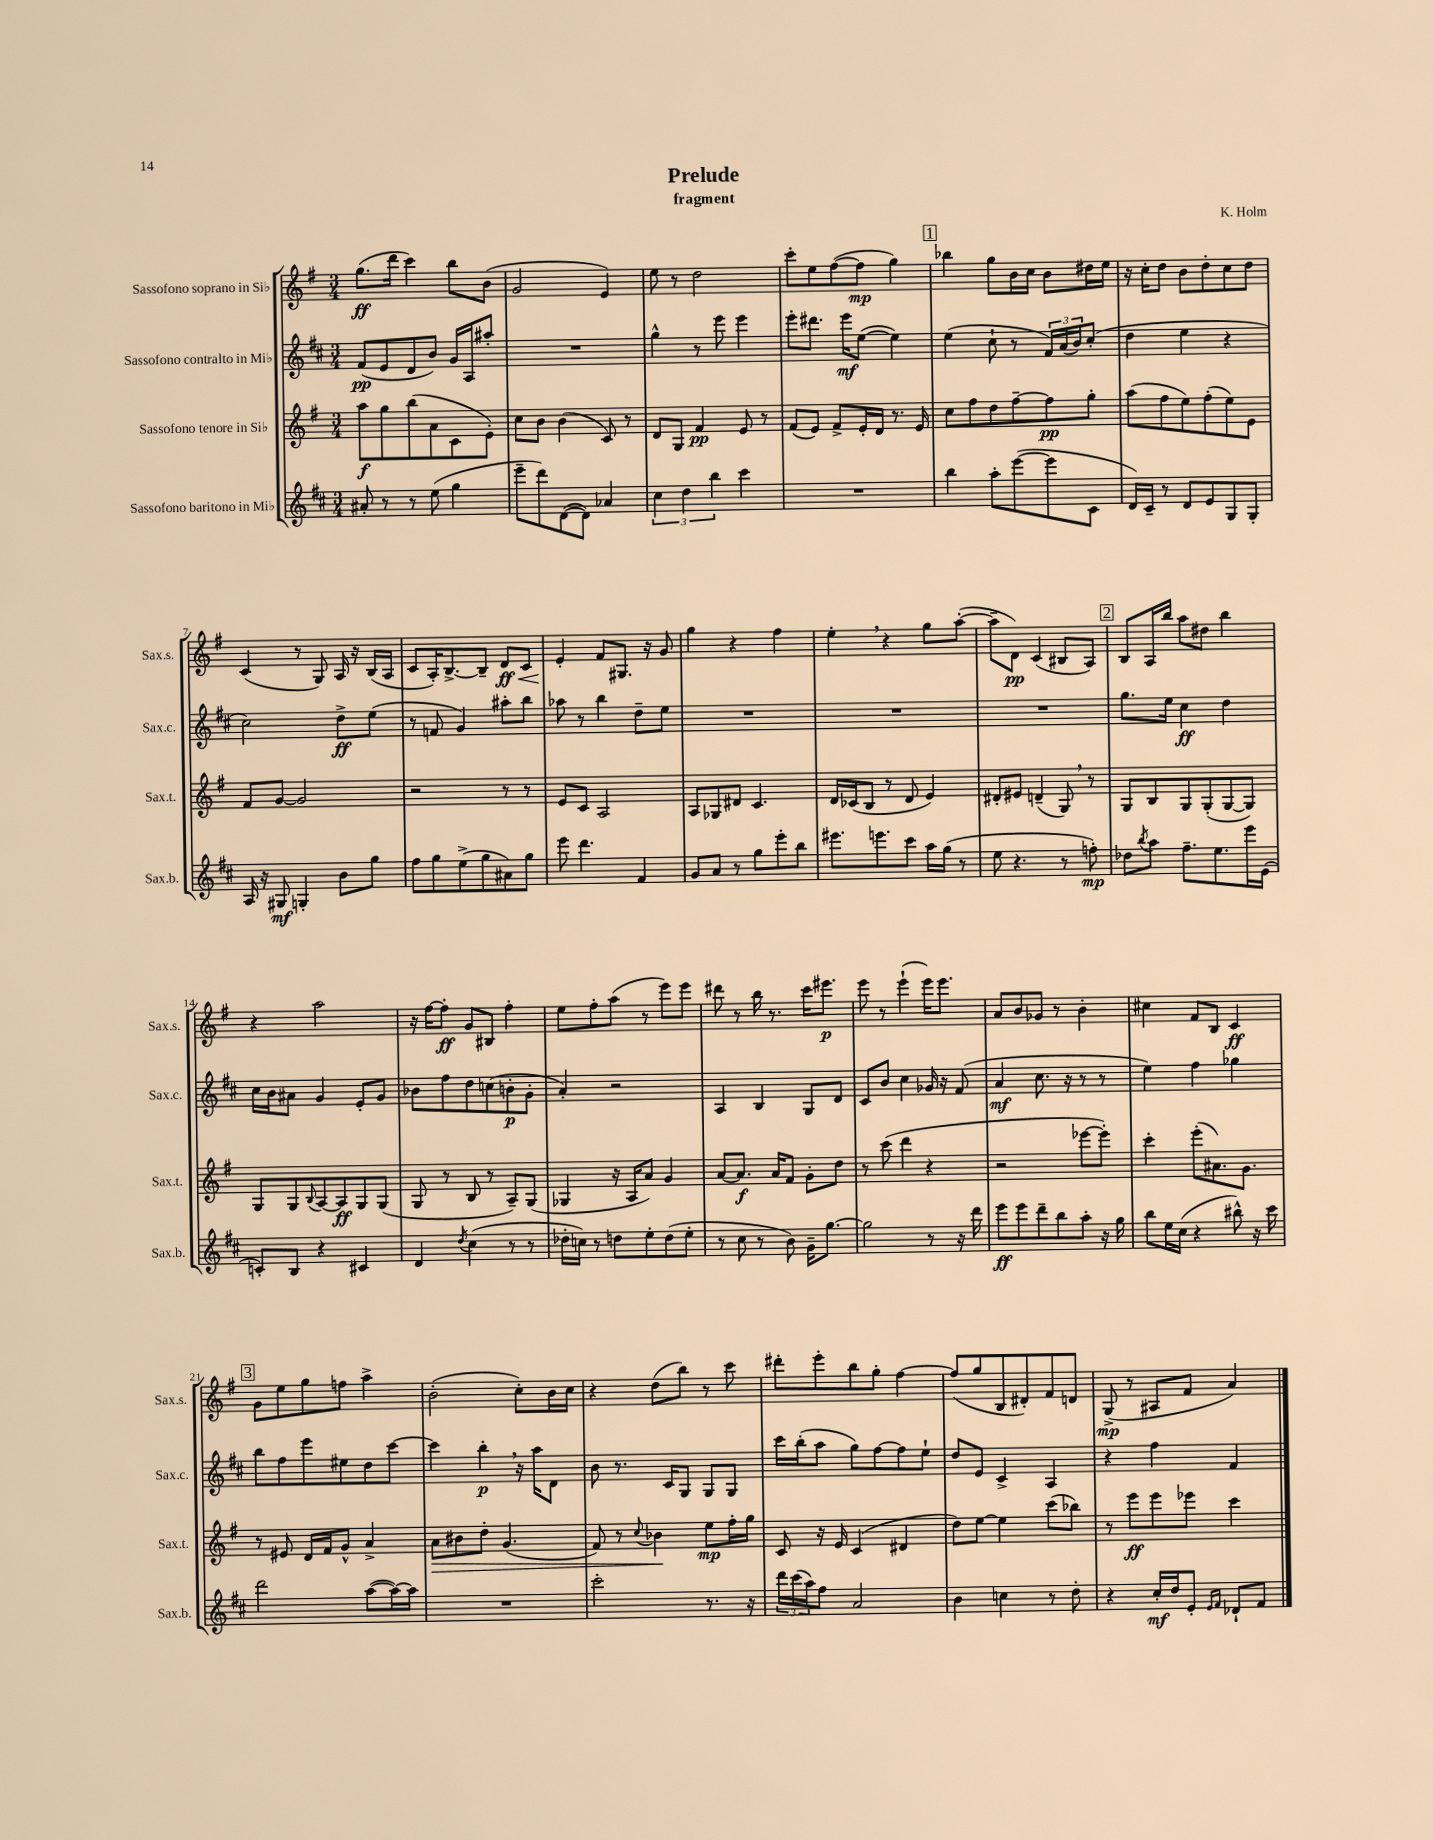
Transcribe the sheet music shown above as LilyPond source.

\header { title = "Prelude" composer = "K. Holm" subtitle = "fragment" }
<<
\new StaffGroup <<
\new Staff = "s0" \with { instrumentName = "Sassofono soprano in Sib" shortInstrumentName = "Sax.s." } {
    \clef treble \key g \major \numericTimeSignature \time 3/4
    g''8.\ff( d'''16 c'''4) b''8 b'8( |
    g'2 e'4) |
    e''8 r8 d''2 |
    c'''8-. e''8 fis''8~( fis''8\mp g''4) |
    \mark \markup { \box "1" } bes''4 g''8 b'16 c''16 b'8 dis''16 e''16 |
    r16 c''16-. d''8 b'8 d''8-. c''8 d''8 |
    c'4( r8 g8) a16 r16 b16( a16 |
    c'8 a16-.) b8.~-> b8-- d'8\ff\< c'8 |
    e'4-.\! fis'8 gis8. r16 g'8 |
    g''4 r4 fis''4 |
    e''4-. \breathe r4 g''8 a''8~-.( |
    a''8-- d'8\pp) c'4( bis8 a8) |
    \mark \markup { \box "2" } b8 a16 b''16 a''8 dis''8 b''4 |
    r4 a''2 |
    r16 fis''16~ fis''8-.\ff g'8 bis8 fis''4-. |
    e''8 fis''8-. a''8( r8 e'''8) e'''8 |
    dis'''8 r8 b''16 r8. c'''16 eis'''8.\p |
    e'''8 r8 e'''4-!( e'''16) e'''8. |
    a'8 b'8 ges'8 r8 b'4-. |
    cis''4 fis'8 b8 c'4\ff |
    \mark \markup { \box "3" } g'8 e''8 g''8 f''8 a''4-> |
    b'2-.( c''8-.) b'16 c''16 |
    r4 d''8( b''8) r8 c'''8 |
    dis'''8-. e'''8-. b''8 g''8-. fis''4~ |
    fis''8( g''8 b8 dis'8-.) fis'8 d'8 |
    g8->\mp( r8 ais8 fis'8 a'4) \bar "|." |
}
\new Staff = "s1" \with { instrumentName = "Sassofono contralto in Mib" shortInstrumentName = "Sax.c." } {
    \clef treble \key d \major \numericTimeSignature \time 3/4
    fis'8\pp( e'8 d'8 b'8) g'16 a16 ais''8-. |
    R2. |
    g''4-^ r8 e'''8 e'''4 |
    e'''8-. dis'''8. e'''16\mf e''8~( e''4) |
    \mark \markup { \box "1" } e''4( cis''8-! r8 \tuplet 3/2 { fis'16) a'16( b'16) } cis''8-.( |
    d''4 e''4 r4 |
    cis''2) d''8->\ff e''8( |
    r8 f'8 g'4) ais''8-. b''8 |
    aes''8 r8 b''4 d''8-- e''8 |
    R2. |
    R2. |
    R2. |
    \mark \markup { \box "2" } g''8. e''16 cis''4\ff d''4 |
    cis''16 b'16 ais'8 g'4 e'8-. g'8 |
    bes'8 fis''8 d''8 c''8( b'8-.\p g'8-. |
    a'4-.) r2 |
    a4 b4 g8 d'8 |
    cis'8 b'8 cis''4 ges'16 r16 fis'8( |
    a'4\mf cis''8. r16 r8 r8 |
    e''4) fis''4 ges''4 |
    \mark \markup { \box "3" } b''8 fis''8 e'''8 eis''8 d''8 cis'''8~ |
    cis'''4 b''4-.\p \breathe r16 a''16 d'8 |
    b'8 r8. cis'16 g8 g8 g8 |
    cis'''16 b''16-.( a''8 g''8) fis''8~ fis''8 e''8-! |
    d''8 e'8 cis'4-> a4 |
    r4 fis''4 fis'4 \bar "|." |
}
\new Staff = "s2" \with { instrumentName = "Sassofono tenore in Sib" shortInstrumentName = "Sax.t." } {
    \clef treble \key g \major \numericTimeSignature \time 3/4
    a''8\f g''8 b''8( a'8 c'8 e'8-.) |
    c''8 b'8 b'4( c'8) r8 |
    d'8 g8 fis'4\pp e'8 r8 |
    fis'8( e'8) fis'8-> e'16-. d'16 r8. e'16 |
    \mark \markup { \box "1" } c''8 fis''8 d''8 fis''8~-- fis''8\pp g''8-. |
    a''8( fis''8 e''8) fis''8-.( e''8) e'8 |
    fis'8 g'8~ g'2 |
    r2 r8 r8 |
    e'8 c'8 a2 |
    a8 ges8 dis'8 c'4. |
    d'16 ces'16( b8 r8 d'8 e'4) |
    dis'8-. eis'8 d'4--( g8) \breathe r8 |
    \mark \markup { \box "2" } g8 b8 g8 g8-.( g8~ g8) |
    g8 g8 \appoggiatura { b8 } a8~ a8\ff g8 g8( |
    g8 r8 b8 r8 a8--) g8( |
    ges4 r16 a16 a'8) g'4 |
    a'8~ a'8.\f a'16 fis'8 g'8-. d''8 |
    r8 c'''8( d'''4 r4 |
    r2 ees'''8~ ees'''8-.) |
    c'''4-. e'''8-.( ais'8.) g'8. |
    \mark \markup { \box "3" } r8 eis'8 d'16 fis'16 g'8-^ a'4-> |
    a'8\> bis'8 d''8-. g'4.( |
    fis'8) r8 \appoggiatura { c''8 } bes'4\! e''8\mp fis''16-. g''16 |
    c'8 r16 e'16 c'4( dis'4 |
    d''8) e''8~ e''4 c'''8( bes''8) |
    r8 e'''8\ff e'''8 ees'''8 c'''4 \bar "|." |
}
\new Staff = "s3" \with { instrumentName = "Sassofono baritono in Mib" shortInstrumentName = "Sax.b." } {
    \clef treble \key d \major \numericTimeSignature \time 3/4
    ais'8-. r8 r8 e''8( g''4 |
    e'''8-- d'''8) d'8~( d'8) aes'4 |
    \tuplet 3/2 { cis''4 d''4 b''4 } cis'''4 |
    R2. |
    \mark \markup { \box "1" } b''4 a''8-. e'''8~( e'''8 cis'8 |
    d'16) cis'16-- r8 d'8 e'8 g8 g8-. |
    a16 r16 gis8\mf g4-. b'8 g''8 |
    fis''8 g''8 e''8->( g''8 ais'8) g''8 |
    e'''8 d'''4. fis'4 |
    g'8 a'8 r8 g''8 e'''8-. b''8 |
    eis'''8. e'''8. cis'''8 a''16 g''16( r8 |
    e''8 r4. r8 f''8-.\mp) |
    \mark \markup { \box "2" } des''8 \acciaccatura { b''8 } a''8 fis''8.-- e''8. e'''16 e'16( |
    c'8-.) b8 r4 cis'4 |
    d'4 \acciaccatura { d''8 } cis''4( r8 r8 |
    des''16-. c''16) r8 d''8 e''8-. d''8( e''8-. |
    r8 cis''8 r8 b'8) g'16-- g''8.~ |
    g''2 r8 r16 d'''16 |
    e'''8\ff e'''8 d'''8-- b''8 a''8-. r16 g''16 |
    b''8 e''16 cis''16( r4 bis''8-^) r16 cis'''16 |
    \mark \markup { \box "3" } d'''2 a''8~( a''16~) a''16 |
    R2. |
    cis'''2-. r8. r16 |
    \tuplet 3/2 { d'''16 cis'''16( a''16) } fis''8 a'2 |
    b'4 c''4 r8 d''8-. |
    r4 cis''16-.\mf d''16 e'8-. \grace { e'16 fis'16 } des'8-! fis'8 \bar "|." |
}
>>
>>
